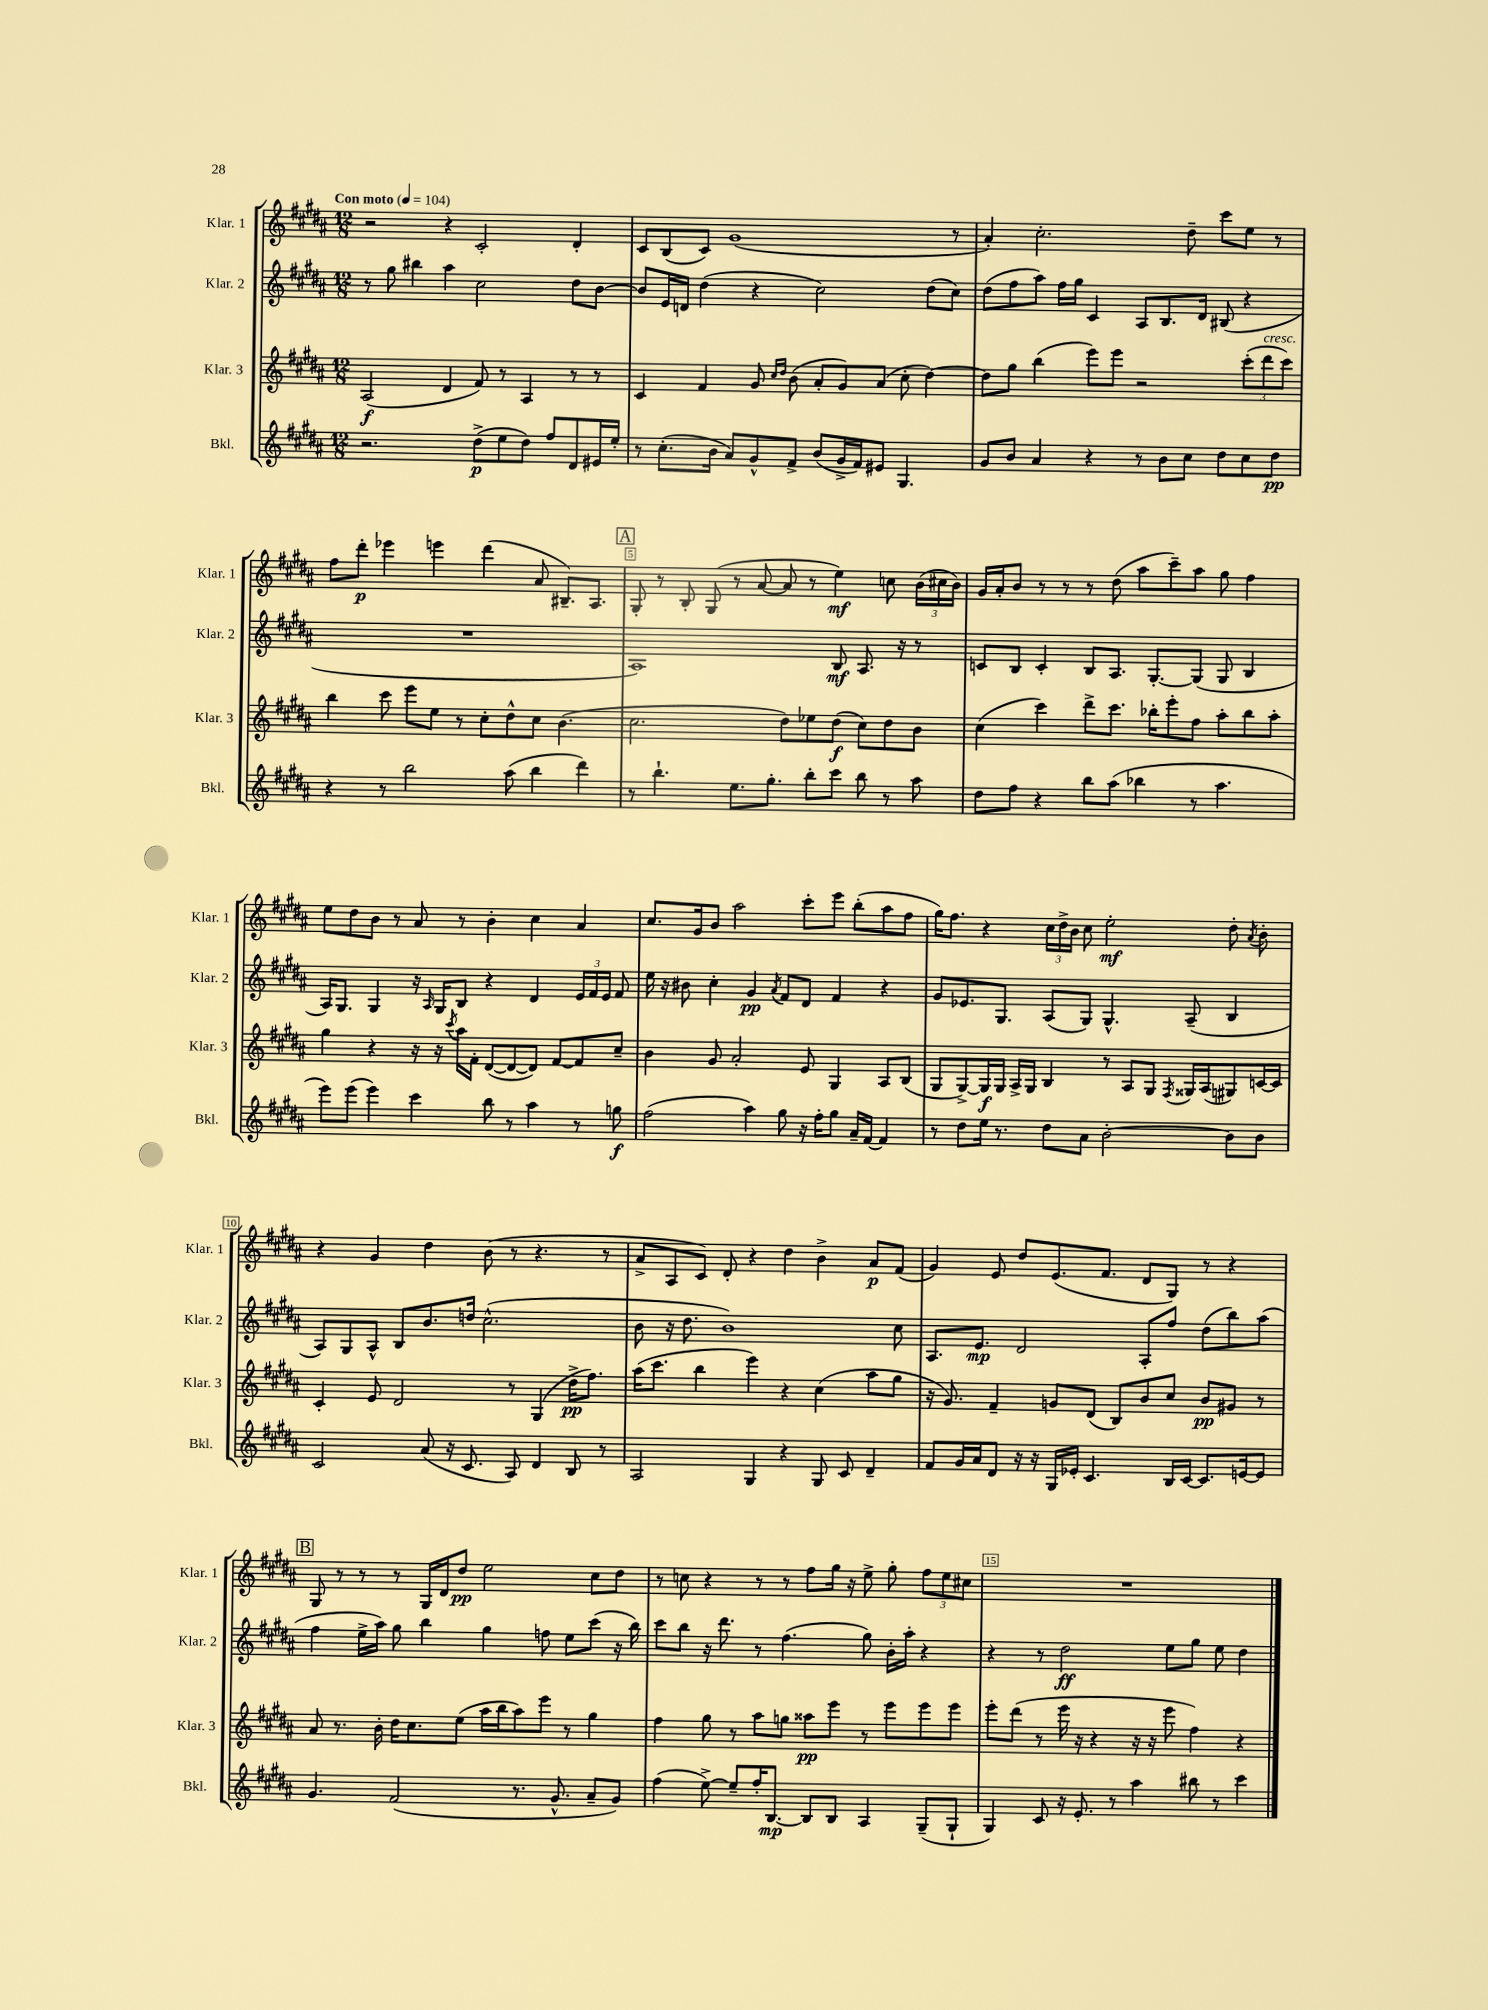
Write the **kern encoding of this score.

**kern	**kern	**kern	**kern
*staff4	*staff3	*staff2	*staff1
*clefG2	*clefG2	*clefG2	*clefG2
*k[f#c#g#d#a#]	*k[f#c#g#d#a#]	*k[f#c#g#d#a#]	*k[f#c#g#d#a#]
*M12/8	*M12/8	*M12/8	*M12/8
*MM104	*MM104	*MM104	*MM104
2.r	(2A#	8r	2r
.	.	8gg#	.
.	.	4bb#	.
.	4d#	4aa#	4r
(8dd#^	8f#)	2cc#	2c#'
8ee	8r	.	.
8dd#)	4A#	.	.
8ff#	.	.	.
8d#	8r	8dd#	4d#'
16e#	8r	[8b	.
16ee'	.	.	.
=	=	=	=
8r	4c#	8b]	8c#
(8.cc#'	.	16e	(8B
.	.	16d	.
.	4f#	(4dd#	8c#)
16b	.	.	.
8a#)	.	.	(1g#
8g#^^	8g#	4r	.
.	16qqcc#	.	.
.	16qqdd#	.	.
8f#^	(8b	.	.
(8b	8a#'	2cc#)	.
16g#^	8g#)	.	.
16f#)	.	.	.
8e#	(8a#	.	.
4.G#	8cc#'	.	.
.	[4dd#)	(8dd#	.
.	.	8cc#)	8r
=	=	=	=
8g#	8dd#]	(8dd#	4a#')
8b	8gg#	8ff#	.
4a#	(4bb	8aa#)	2.cc#'
.	.	16ff#	.
.	.	16gg#	.
4r	8eee)	4c#	.
.	8eee	.	.
8r	2r	8A#	.
8b	.	8.B	.
8cc#	.	.	8dd#~
.	.	16d#	.
8dd#	.	(8B#	8ccc#
8cc#	(12ccc#'	4r	8ee
.	12ddd#	.	.
8dd#	.	.	8r
.	12ccc#)	.	.
=	=	=	=
4r	4bb	1.r	8ff#
.	.	.	8ddd#'
8r	8ccc#	.	4eee-
2bb	8eee	.	.
.	8ee	.	4eee
.	8r	.	.
.	8cc#'	.	(4ddd#
(8aa#	8dd#^^	.	.
4bb	8cc#	.	8a#
.	(4.b	.	8.B#~)
4ddd#)	.	.	.
.	.	.	8.A#
=	=	=	=
8r	2.cc#	1A#)	8G#'
4.bb`	.	.	8r
.	.	.	8B'
.	.	.	(8G#
8.ee	.	.	8r
.	.	.	[8a#
8.gg#'	.	.	.
.	8dd#)	.	8a#]
8bb'	8ee-	.	8r
8ccc#	(8dd#	8B	4ee)
8bb	8cc#)	8.A#	.
8r	8dd#	.	8cc
.	.	16r	.
8aa#	8b	8r	(24b
.	.	.	24cc#
.	.	.	24b)
=	=	=	=
8dd#	(4cc#	8c	16g#
.	.	.	16a#'
8ff#	.	8B	8b
4r	4ccc#)	4c'	8r
.	.	.	8r
8bb	8ddd#^	8B	8r
(8aa#	8.ccc#	8.A#	(8dd#
4bb-	.	.	8aa#
.	16bb-'	[8.G#'	.
.	8eee'	.	8ccc#~)
8r	8ff#	(8G#]	8aa#
4.aa#	8aa#'	8G#	8gg#
.	8bb-	4B	4ff#
.	8aa#'	.	.
=	=	=	=
8eee)	4gg#	16A#)	8ee
.	.	8.G#	.
(8eee	.	.	8dd#
4eee)	4r	4G#	8b
.	.	.	8r
4ccc#	16r	16r	8a#
.	.	16qqA#	.
.	16r	16G#	.
.	8qccc#	.	.
.	16aa#	8B	8r
.	16f#'	.	.
8bb	([8d#	4r	4b'
8r	8d#_	.	.
4aa#	8d#])	4d#	4cc#
.	[8f#	.	.
8r	8f#]	24e	4a#
.	.	24f#	.
.	.	24e	.
8gg	8cc#~	8f#	.
=	=	=	=
(2ff#	4b	16ee	8.cc#
.	.	16r	.
.	.	8b#	.
.	.	.	16g#
.	8g#	4cc#'	8b
.	2a#'	.	2aa#
4aa#)	.	4g#	.
.	.	8qa#	.
8gg#	.	8f#	.
16r	8e	8d#	8ccc#'
16ff#'	.	.	.
8gg#	4G#	4f#	8eee
16a#~	.	.	(8bb'
[16f#	.	.	.
4f#]	8A#	4r	8aa#
.	(8B	.	8ff#
=	=	=	=
8r	8G#	8g#	16gg#)
.	.	.	8.ff#
8dd#	[8G#^)	8.e-	.
16ee	16G#]	.	4r
8.r	16G#	8.G#	.
.	16A#^	.	.
.	16G#	.	.
8dd#	4B	(8A#	24cc#
.	.	.	24dd#^
.	.	.	24b
8a#	.	8G#)	8cc#
[2b'	8r	4.G#^^	2ee'
.	8A#	.	.
.	8G#	.	.
.	8qF#	.	.
.	16G##	(8A#~	.
.	(16A#	.	.
8b]	8G#)	4B	8dd#'
.	.	.	8qa#
8b	[16c	.	8b'
.	16c]	.	.
=	=	=	=
2c#	4c#'	8A#)	4r
.	.	8G#	.
.	8e	8A#^^	4g#
.	2d#	8B	.
(8a#	.	8.b	4dd#
16r	.	.	.
8.c#	.	16dd	.
.	.	(2.cc#^^	(8b
8A#)	8r	.	8r
4d#	(4G#	.	4.r
8B	16dd#^	.	.
.	8.ff#)	.	.
8r	.	.	8r
=	=	=	=
2A#	(16aa#	8b	8a#^
.	8.ccc#	.	.
.	.	16r	8A#
.	.	8.dd#	.
.	4bb	.	8c#)
.	.	1b)	8d#'
4G#	4eee)	.	4r
4r	4r	.	4dd#
8G#	(4cc#	.	4b^
8c#	.	.	.
4d#~	8aa#	.	8a#
.	8gg#	8cc#	(8f#
=	=	=	=
8f#	16r	8.A#	4g#)
.	8.g#)	.	.
16g#	.	.	.
16a#	.	8.e	.
8d#	4f#~	.	8e
16r	.	2d#	8dd#
16r	.	.	.
16G#	8g	.	(8.e
16e-'	.	.	.
4.c#	(8d#	.	.
.	.	.	8.f#
.	8B)	.	.
.	8b	8A#'	8d#
16B	8cc#	8ff#	8G#)
[16c#	.	.	.
8.c#]	8b	(8dd#	8r
.	8g#	8bb)	4r
[16e	.	.	.
8e]	8r	(8aa#	.
=	=	=	=
4.g#	8a#	4ff#	8G#
.	8.r	.	8r
.	.	16ee^	8r
.	16b'	16aa#)	.
(2f#	16dd#	8gg#	8r
.	8.cc#	.	.
.	.	4bb	16G#
.	.	.	16d#
.	(8ee	.	8dd#
.	16aa#	4gg#	2ee
.	16bb	.	.
8.r	8aa#)	.	.
.	8eee	8ff	.
8.g#^^	.	.	.
.	8r	8ee	.
8a#~	4gg#	(8ccc#	8cc#
8g#)	.	16r	8dd#
.	.	16bb)	.
=	=	=	=
(4ff#	4ff#	8ccc#	8r
.	.	8bb	8cc
[8ee^)	8gg#	16r	4r
.	.	8.ddd#	.
8ee~]	8r	.	.
16ff#'	8aa#	8r	8r
[8.B	.	.	.
.	8gg	(4.ff#	8r
8B]	8aa##	.	8ff#
8B	8eee	.	16gg#
.	.	.	16r
4A#	8r	8gg#)	8ee^
.	8eee	16b'	8gg#'
.	.	16aa#'	.
(8G#~	8eee	4r	12ff#
.	.	.	12ee
8G#`	8eee	.	.
.	.	.	12cc#
=	=	=	=
4G#)	8eee'	4r	1.r
.	(8ddd#	.	.
8c#	8r	8r	.
16r	16eee	2dd#	.
8.e'	16r	.	.
.	4r	.	.
8r	.	.	.
4aa#	16r	.	.
.	16r	.	.
.	8eee	8ee	.
8bb#	4ff#)	8gg#	.
8r	.	8ee	.
4ccc#	4r	4dd#	.
==	==	==	==
*-	*-	*-	*-
